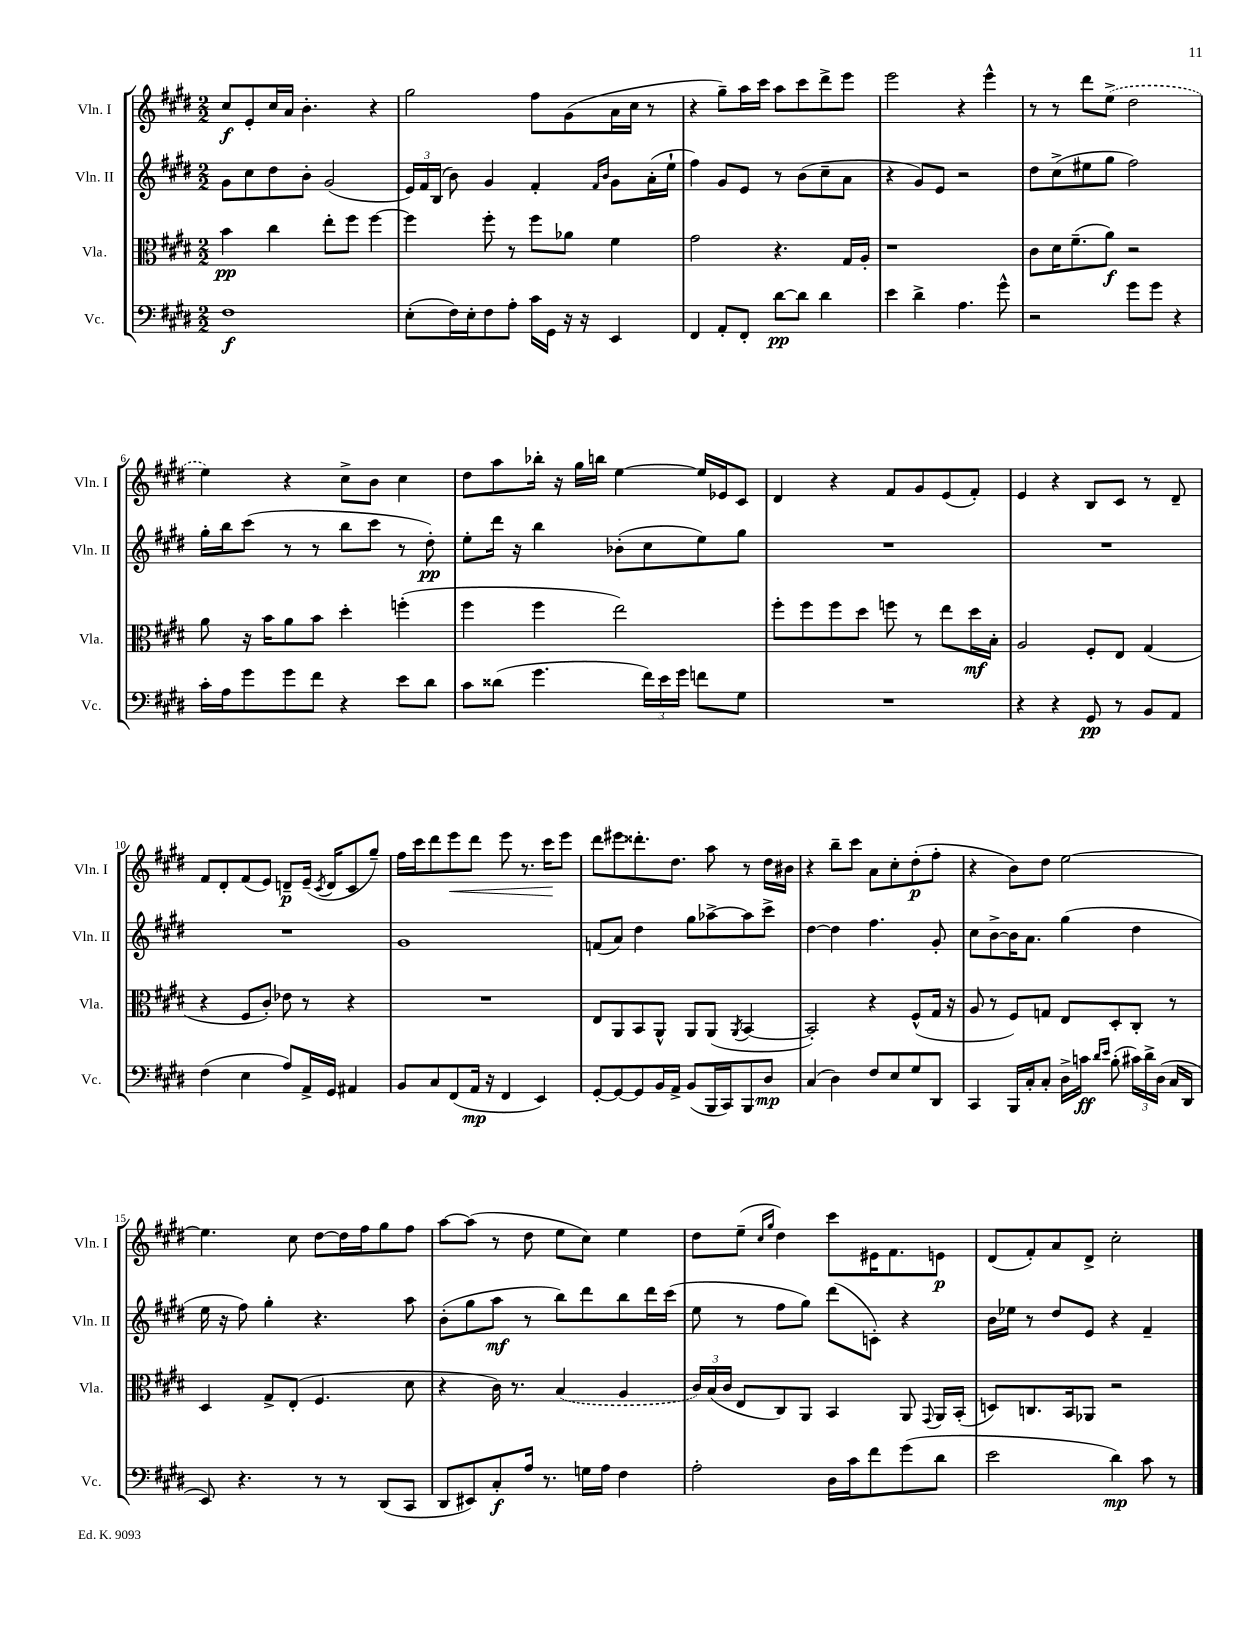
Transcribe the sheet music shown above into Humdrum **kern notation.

**kern	**kern	**kern	**kern
*staff4	*staff3	*staff2	*staff1
*clefF4	*clefC3	*clefG2	*clefG2
*k[f#c#g#d#]	*k[f#c#g#d#]	*k[f#c#g#d#]	*k[f#c#g#d#]
*M2/2	*M2/2	*M2/2	*M2/2
1F#	4b	8g#	8cc#
.	.	8cc#	8e'
.	4cc#	8dd#	16cc#
.	.	.	16a
.	.	8b'	4.b'
.	8ee'	(2g#	.
.	8ff#	.	.
.	[4ff#	.	4r
=	=	=	=
(8E'	4ff#]	24e)	2gg#
.	.	24f#	.
.	.	(24B	.
16F#)	.	8b)	.
16E'	.	.	.
8F#	8ff#'	4g#	.
8A'	8r	.	.
16c#	8ff#	4f#'	8ff#
16GG#	.	.	.
16r	8a-	.	(8g#
16r	.	.	.
.	.	16qqf#	.
.	.	16qqb	.
4EE	4f#	8g#	16a
.	.	.	16cc#
.	.	(16a'	8r
.	.	16ee`	.
=	=	=	=
4FF#	2g#	4ff#)	4r
8AA'	.	8g#	8gg#~)
8FF#'	.	8e	16aa
.	.	.	16ccc#
[8d#	4.r	8r	8aa
8d#]	.	(8b	8ccc#
4d#	.	8cc#~	8ddd#^
.	16G#	8a	8eee
.	16A'	.	.
=	=	=	=
4e	1r	4r	2eee
4d#^	.	8g#)	.
.	.	8e	.
4.A	.	2r	4r
.	.	.	4eee^^
8g#^^	.	.	.
=	=	=	=
2r	8c#	8dd#	8r
.	16d#	(8cc#^	8r
.	(8.f#~	.	.
.	.	8ee#	8ddd#
.	8a)	8gg#	(8ee^
8g#	2r	2ff#)	2dd#
8g#	.	.	.
4r	.	.	.
=	=	=	=
16c#'	8a	16gg#'	4ee)
16A	.	16bb	.
8g#	16r	(8ccc#	.
.	16b	.	.
8g#	8a	8r	4r
8f#	8b	8r	.
4r	4dd#'	8bb	8cc#^
.	.	8ccc#	8b
8e	(4ff'	8r	4cc#
8d#	.	8dd#')	.
=	=	=	=
8c#	4ff#	8ee'	8dd#
(8d##	.	16ddd#	8aa
.	.	16r	.
4.g#	4ff#	4bb	16bb-'
.	.	.	16r
.	.	.	16gg#
.	.	.	16bb
.	2ee)	(8b-'	[4ee
24f#)	.	8cc#	.
24e	.	.	.
24g#	.	.	.
8f	.	8ee)	16ee]
.	.	.	16e-
8G#	.	8gg#	8c#
=	=	=	=
1r	8ff#'	1r	4d#
.	8ff#	.	.
.	8ff#	.	4r
.	8dd#	.	.
.	8ff	.	8f#
.	8r	.	8g#
.	8ee	.	(8e
.	16dd#	.	8f#')
.	16B'	.	.
=	=	=	=
4r	2A	1r	4e
4r	.	.	4r
8GG#	8F#'	.	8B
8r	8E	.	8c#
8BB	(4G#	.	8r
8AA	.	.	8d#~
=	=	=	=
(4F#	4r	1r	8f#
.	.	.	8d#'
4E	8F#	.	(8f#
.	8c#')	.	8e)
8A)	8e-	.	8d~
16AA^	8r	.	(16e~
.	.	.	8qc#
16GG#	.	.	16d
4AA#	4r	.	8c#
.	.	.	8gg#~)
=	=	=	=
8BB	1r	1g#	16ff#
.	.	.	16ccc#
8C#	.	.	8ddd#
(8FF#	.	.	8eee
16AA	.	.	8ddd#
16r	.	.	.
4FF#	.	.	8eee
.	.	.	8.r
4EE)	.	.	.
.	.	.	16ccc#
.	.	.	8eee
=	=	=	=
[8GG#'	8E	(8f	8ddd#
8GG#_	8AA	8a)	8eee#
8GG#]	8BB	4dd#	8.ddd##'
16BB	8AA^^	.	.
16AA^	.	.	8.dd#
(8BB	8AA	8gg#	.
16BBB	(8AA	[8aa-^	8aa
16CC#)	.	.	.
.	8qAA	.	.
8BBB	[4BB	8aa-]	8r
8D#	.	8ccc#^	16dd#
.	.	.	16b#
=	=	=	=
(4C#	2BB'])	[4dd#	4r
4D#)	.	4dd#]	8bb~
.	.	.	8ccc#
8F#	4r	4.ff#	8a
8E	.	.	8cc#'
8G#	(8F#^^	.	(8dd#'
8DD#	16G#	8g#'	8ff#'
.	16r	.	.
=	=	=	=
4CC#	8A	8cc#	4r
.	8r	[8b^	.
16BBB	8F#)	16b]	8b)
16C#'	.	8.a	.
8C#'	8G	.	8dd#
16D#^	8E	(4gg#	[2ee
16c	.	.	.
16qqd#	.	.	.
16qqe	.	.	.
(8B'	8D#'	.	.
24c#)	8C#'	4dd#	.
24d#^	.	.	.
(24D#	.	.	.
16C#	8r	.	.
16DD#	.	.	.
=	=	=	=
8EE)	4D#	16ee	4.ee]
.	.	16r	.
4.r	.	8ff#)	.
.	8G#^	4gg#'	.
.	(8E'	.	8cc#
8r	4.F#	4.r	[8dd#
8r	.	.	16dd#]
.	.	.	16ff#
(8DD#	.	.	8gg#
8CC#	8d#	8aa	8ff#
=	=	=	=
8DD#	4r	(8b'	[8aa
8EE#)	.	8gg#	(8aa]
8C#'	16c#)	8aa	8r
.	8.r	.	.
16A	.	8r	8dd#
8.r	.	.	.
.	(4B	8bb)	8ee
16G	.	8ddd#	8cc#)
16A	.	.	.
4F#	4A	8bb	4ee
.	.	16ddd#	.
.	.	(16ccc#	.
=	=	=	=
2A'	24c#)	8ee	8dd#
.	(24B	.	.
.	24c#	.	.
.	8E	8r	(8ee~
.	.	.	16qqcc#
.	.	.	16qqgg#
.	8C#)	8ff#	4dd#)
.	8AA	8gg#)	.
16D#	4BB	(8ddd#	8ccc#
16c#	.	.	.
8f#	.	8c')	16e#
.	.	.	8.f#
(8g#	8AA	4r	.
.	8qqGG#	.	.
8d#	16AA	.	8e
.	(16BB'	.	.
=	=	=	=
2e	8D)	16b	(8d#
.	.	16ee-	.
.	8.C	8r	8f#')
.	.	8dd#	8a
.	16BB	.	.
.	8AA-	8e	8d#^
4d#)	2r	4r	2cc#'
8c#	.	4f#~	.
8r	.	.	.
==	==	==	==
*-	*-	*-	*-
